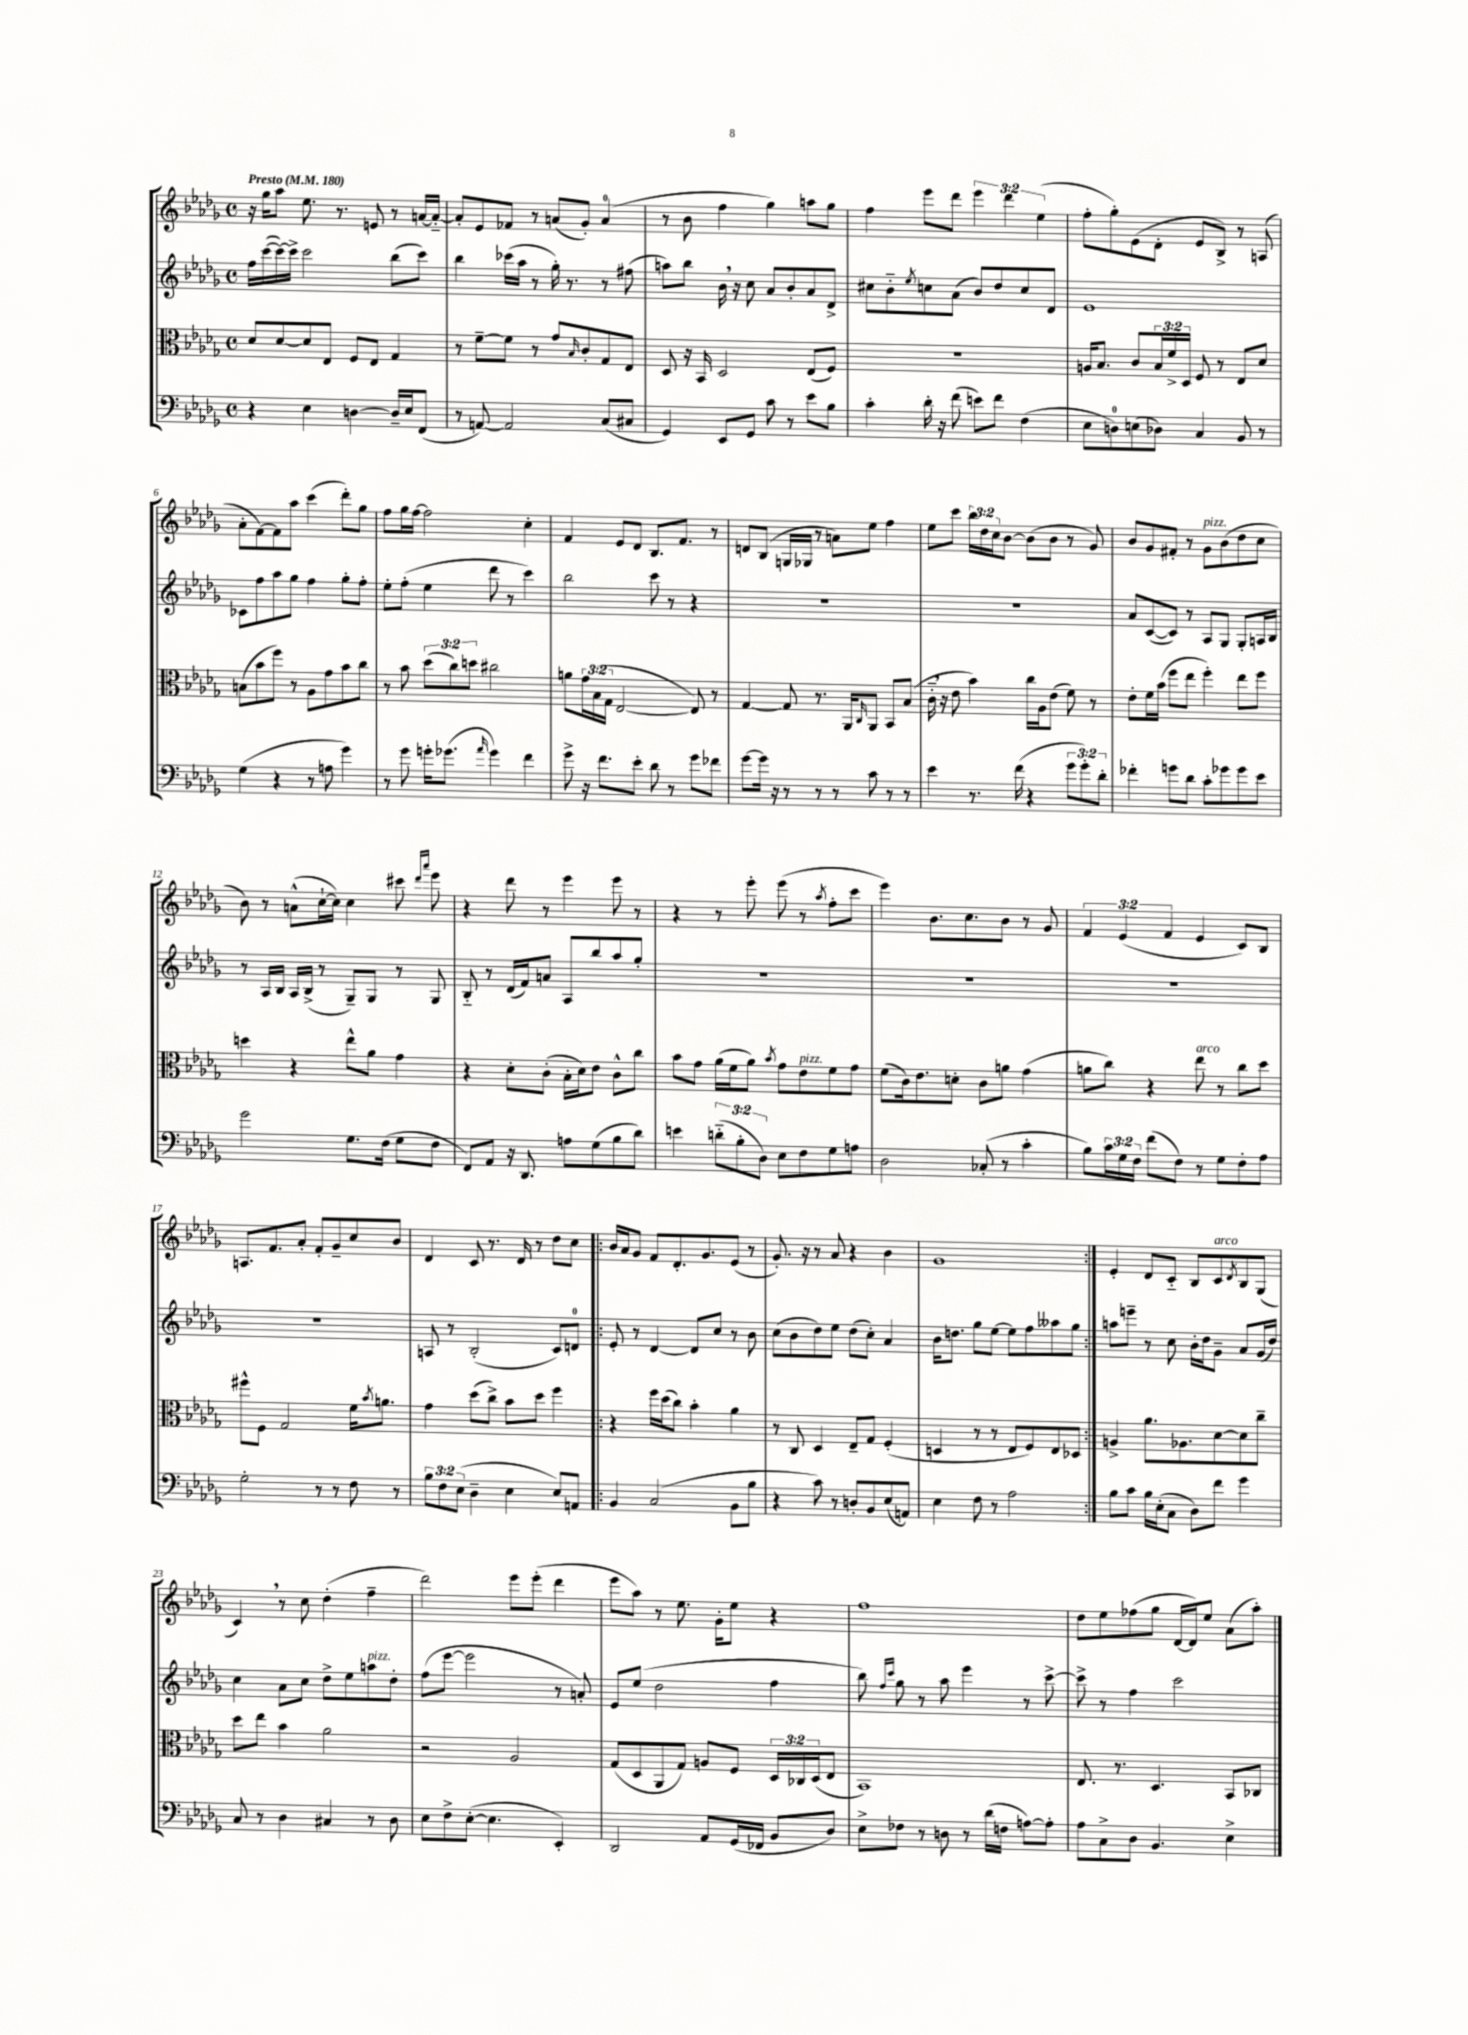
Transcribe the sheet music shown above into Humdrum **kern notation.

**kern	**kern	**kern	**kern
*staff4	*staff3	*staff2	*staff1
*clefF4	*clefC3	*clefG2	*clefG2
*k[b-e-a-d-g-]	*k[b-e-a-d-g-]	*k[b-e-a-d-g-]	*k[b-e-a-d-g-]
*M4/4	*M4/4	*M4/4	*M4/4
*met(c)	*met(c)	*met(c)	*met(c)
*MM180	*MM180	*MM180	*MM180
4r	8d-	16ff	16r
.	.	([16ccc	16gg-
.	[8d-	16ccc_)	8aa-
.	.	16ccc^]	.
4E-	8d-]	2ccc	8.ee-
.	8E-	.	.
.	.	.	8.r
[4D	8F	.	.
.	8E-	.	8e
16D~]	4G-	(8bb-	8r
16E-	.	.	.
(8FF	.	8ccc)	[16a
.	.	.	16a'~_
=	=	=	=
8r	8r	4bb-	8a']
[8AA)	[8f~	.	8e-
2AA]	8f]	(16ccc-	8f-
.	.	16aa-	.
.	8r	8r	8r
.	8g-	16gg-')	(8a
.	.	8.r	.
.	16qqB-	.	.
.	8c'	.	8g-')
(8C	8G-	8r	(4a
8C#	8E-	(8ff#	.
=	=	=	=
4GG-)	8D-	8aa)	8r
.	16r	8bb-	8b-
.	16BB-	.	.
8EE-	2D-	16b-	4ff
.	.	16r	.
8GG-	.	8cc	.
8c	.	8a-	4gg-)
8r	.	8b-'	.
8e-	(8E-	8a-	8aa
8B-	8F)	8d-^	8gg-
=	=	=	=
4c'	1r	8cc#	4ff
.	.	8b-'~	.
.	.	8qee-	.
16d-'	.	8cc	8eee-
16r	.	.	.
(8f	.	(8a-	8ddd-
8e)	.	8b-)	6eee-
8f	.	8dd-	.
.	.	.	6ddd-
(4F	.	8cc	.
.	.	.	(6ee-
.	.	8d-	.
=	=	=	=
8E-	16A	1e-	8ff'
.	8.B-	.	.
8D)	.	.	8gg-')
(8E	8c	.	(8e-
8D-)	24B-	.	8d-'
.	24f^	.	.
.	24D-	.	.
4C	8F	.	8e-
.	8r	.	8B-^)
8BB-	8E-	.	8r
8r	8d-	.	(8A
=	=	=	=
(4G-	(8B	8c-	8a-'
.	8b-	8ff	[8f)
4r	8ff)	8aa-	8f]
.	8r	8gg-	8aa-
8r	8A-	4ff	(4ccc
8A	8g-	.	.
4g-)	8b-	8gg-'	8ddd-')
.	8cc	8ff'	8gg-
=	=	=	=
8r	8r	8ee-'	8ff
8g-	8b-	(8ff'	16gg-
.	.	.	[16ff
16g'	(12dd-	4ee-	2ff]
(8.g-	.	.	.
.	12cc)	.	.
.	12dd	.	.
16qqa-	.	.	.
4g-)	2cc#	8ddd-	.
.	.	8r	.
4f	.	4ccc)	4cc'
=	=	=	=
8g-^	8a	2bb-	4f
16r	24g-	.	.
.	(24B-	.	.
8.f	.	.	.
.	24G-	.	.
.	[2E-	.	8e-
8e-'	.	.	8d-
8d-	.	8ccc	8.B-
8r	.	8r	.
.	.	.	8.f
8g-	8E-])	4r	.
8f-	8r	.	8r
=	=	=	=
[8g-	[4G-	1r	8d
16g-]	.	.	(8B-
16r	.	.	.
8r	8G-]	.	16G
.	.	.	16G-
8r	8.r	.	8r
8r	.	.	8a)
.	16AA-	.	.
.	16qqC	.	.
8c	8AA-	.	8ee-
8r	8BB-	.	4ff
8r	(8B-	.	.
=	=	=	=
4e-	16c'~	1r	8ee-
.	16r	.	.
.	8e-	.	8ccc
8.r	4b-)	.	24bb-
.	.	.	24dd-
.	.	.	24cc
.	.	.	[8b-
(16f	.	.	.
4r	16cc	.	(8b-]
.	16A-	.	.
.	(8e-	.	8b-
12g-	8f)	.	8r
12g-')	.	.	.
.	8r	.	8g-)
12d-'	.	.	.
=	=	=	=
4f-'	8e-'	8a-	8b-
.	16f	([8c	8g-
.	(16b-	.	.
8g	8ff	8c])	8f#'
8d-	8ee-	8r	8r
8c'	4ff')	8A-	8g-
8g-	.	8G-	(8b-
8g-	8ee-	8G-'	8dd-
8e-	8ff	16A	8cc
.	.	16B-	.
=	=	=	=
2g-	4dd	8r	8b-)
.	.	16A-	8r
.	.	16B-	.
.	4r	16A-	(8a^^
.	.	(16B-^	.
.	.	8r	[16cc`
.	.	.	16cc])
8.G-	8ee-^^	8G-~)	4cc
.	8a-	8G-	.
(16F	.	.	.
8G-	4g-	8r	8ccc#
.	.	.	16qqddd-
.	.	.	16qqaaa-
8F	.	8G-	8eee-
=	=	=	=
8FF)	4r	8B-'~	4r
8AA-	.	8r	.
16r	8d-'	(16d-	8ddd-
8.DD-	.	16f)	.
.	(8c'	8a	8r
8A	16B-'	8A-	4eee-
.	16d-)	.	.
(8G-	8e-	8bb-	.
8B-	8c^^	8aa-	8eee-
8d-)	8cc	8gg-'	8r
=	=	=	=
4e	8b-	1r	4r
.	8g-	.	.
(12d'~	(16a-	.	8r
.	16f	.	.
12B-'	.	.	.
.	8a-)	.	8eee-'
12D-)	.	.	.
.	8qb-	.	.
8E-	8g-	.	(8eee-
8F	8e-	.	8r
.	.	.	8qaa-
8G-	8f	.	8ff'
8A	8g-	.	8ccc
=	=	=	=
2D-	(8f	1r	4eee-)
.	16c)	.	.
.	8.e-	.	.
.	.	.	8.b-
.	8d'	.	.
.	.	.	8.cc
(8C-'	8c	.	.
8r	8a	.	8b-
4c'	(4g-	.	8r
.	.	.	8g-
=	=	=	=
8B-)	8a	1r	6f
24c	8cc)	.	.
24G-	.	.	(6e-
24F	.	.	.
(8f	4r	.	.
.	.	.	6f
8F)	.	.	.
8r	8ee-	.	4e-
8G-	8r	.	.
8F'	8cc	.	8c)
8A-	8dd-	.	8B-
=	=	=	=
2G-'	8ff#^^	1r	8.A
.	8F	.	.
.	.	.	8.f
.	2G-	.	.
.	.	.	8a-'
8r	.	.	8f'
8r	.	.	8g-~
8F	16f	.	8cc
.	8qb-	.	.
.	8.a	.	.
8r	.	.	8b-
=	=	=	=
12B-	4g-	8A	4d-
12F	.	.	.
.	.	8r	.
(12E-	.	.	.
4D-~	(8dd-	(2B-'	8c
.	8cc^)	.	8.r
4E-	8b-	.	.
.	.	.	16d-
.	8dd-	.	8r
8E-)	4ff	8c)	8dd-
8AA	.	8d	8cc
=!|:	=!|:	=!|:	=!|:
4BB-	4r	8e-'	16b-
.	.	.	16a-
.	.	8r	8g-
(2C	16ff	[4d-	8f
.	(16dd-	.	.
.	8cc)	.	8.d-'
.	4b-'	8d-]	.
.	.	.	8.g-
.	.	8cc	.
8BB-	4a-	8r	(8e-
8B-	.	8b-	8r
=	=	=	=
4r	8r	(8cc	8.g-')
.	8C	8b-	.
.	.	.	16r
8c)	4D-	8dd-)	8r
8r	.	8ee-	8a-
8D'	8E-~	(8dd-	4r
8BB-	8G-	8cc')	.
(8E-	(4F'	4a-	4b-
8AA)	.	.	.
=	=	=	=
4E-	4D	16b-	1g-
.	.	8.dd	.
8F	8r	8gg-	.
8r	8r	[8ee-	.
2A-	8E-	8ee-]	.
.	8F)	8ff	.
.	8E-	8aa--	.
.	8D-	8gg-	.
=:|!	=:|!	=:|!	=:|!
8B-	4A^	8aa	4e-'
8c	.	8eee~	.
16B-	8.a-	8r	8d-
(16E-'	.	.	.
8C	.	8cc	8c'~
.	8.A-	.	.
8D-)	.	16b-'	8B-
.	.	16dd-	.
8f	[8d-	8g-~	8c
.	.	.	8qd-
4g-	8d-]	8a-	8B-
.	8cc~	(16g-	(8G-
.	.	16dd-)	.
=	=	=	=
8C	8dd-	4cc	4c)
8r	8ee-	.	.
4D-	4b-	8a-	8r
.	.	8cc	8cc
4C#	2a-	8dd-^	(4dd-'
.	.	8ee-	.
8r	.	8aa	4ff~
8D-	.	8dd-'	.
=	=	=	=
8E-	2r	(8ff	2ddd-)
8F^	.	[8eee-	.
([8E-'	.	2eee-]	.
4.E-]	.	.	.
.	2A-	.	8eee-
.	.	.	(8eee-'
4EE-')	.	8r	4ddd-
.	.	8a')	.
=	=	=	=
2DD-	(8G-	8e-	8eee-
.	8D-	(8ee-	8aa-)
.	8AA-	2dd-	8r
.	8G-)	.	8.ee-
8AA-	8A	.	.
.	.	.	16g-'
(16GG-	8F	.	8ee-
16FF-	.	.	.
8BB-	24D-	4ff	4r
.	24C-	.	.
.	(24D-	.	.
8D-)	8E-	.	.
=	=	=	=
8E-^	1BB-)	8bb-)	1ff
.	.	16qqff	.
.	.	16qqccc	.
8F-	.	8gg-	.
8r	.	8r	.
8D	.	8aa-	.
8r	.	4eee-	.
(16d-	.	.	.
16F	.	.	.
[8A)	.	8r	.
8A']	.	[8ccc^	.
=	=	=	=
8A-	8.E-	8ccc^]	8dd-
8C^	.	8r	8ee-
.	8.r	.	.
8D-	.	4ff	(8ff-
4.BB-	4.D-	.	8gg-
.	.	2ccc	[16d-
.	.	.	16d-])
.	.	.	8ee-
4E-^	8BB-	.	(8a-
.	8C-	.	8aa-')
==	==	==	==
*-	*-	*-	*-
